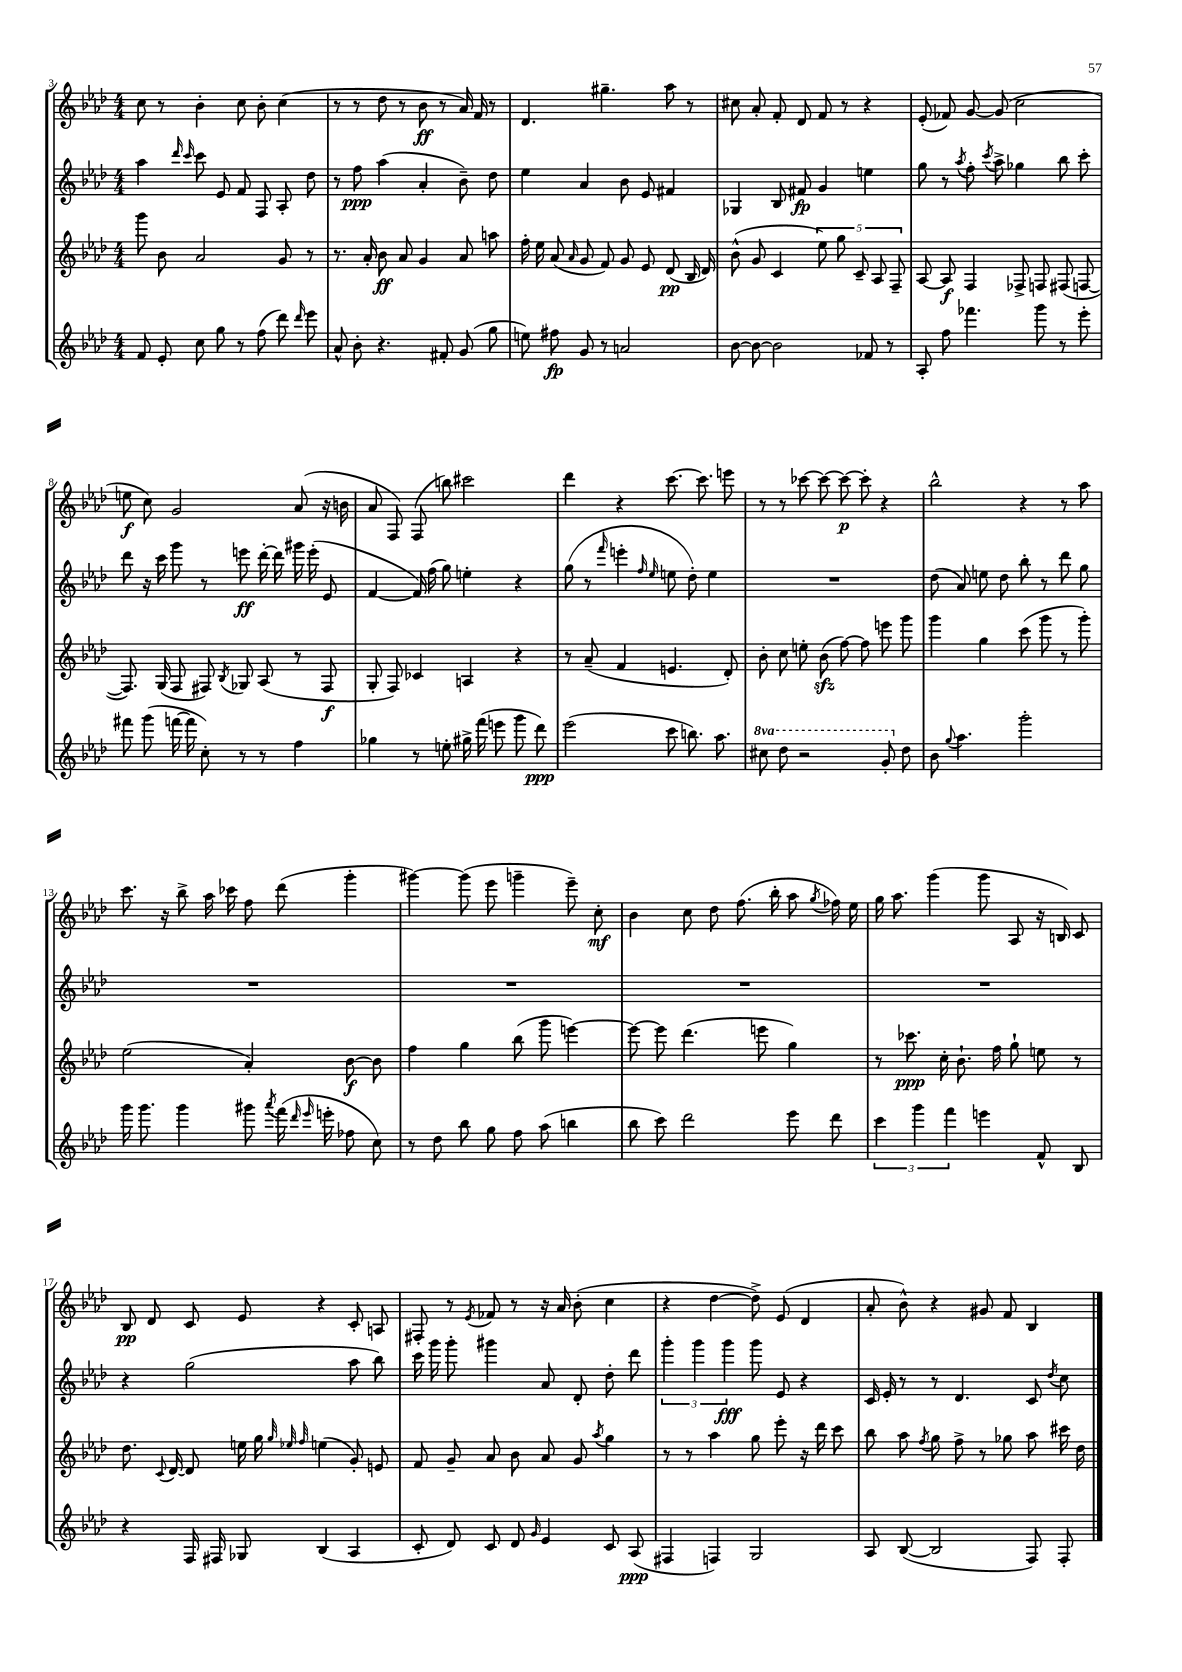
<<
\new StaffGroup <<
\new Staff = "s0" {
    \clef treble \key aes \major \numericTimeSignature \time 4/4
    \autoBeamOff c''8 r8 bes'4-. c''8 bes'8-. c''4( |
    r8 r8 des''8 r8 bes'8\ff r8 aes'16) f'16 r8 |
    des'4. gis''4.-- aes''8 r8 |
    cis''8 aes'8-. f'8-. des'8 f'8 r8 r4 |
    ees'8-.( fes'8) g'8~ g'8( c''2 |
    e''8\f c''8) g'2 aes'8( r16 b'16 |
    aes'8 f8) f8( b''8) cis'''2 |
    des'''4 r4 c'''8.~ c'''8. e'''8 |
    r8 r8 ces'''8~ ces'''8~ ces'''8~\p ces'''8-. r4 |
    bes''2-^ r4 r8 aes''8 |
    c'''8. r16 bes''8-> aes''16 ces'''16 f''8 des'''8( g'''4-. |
    gis'''4~) gis'''8( ees'''8 g'''4-- ees'''8--) c''8-.\mf |
    bes'4 c''8 des''8 f''8.( bes''16-. aes''8 \acciaccatura { g''8 } fes''16) ees''16 |
    g''16 aes''8. g'''4( g'''8 aes8 r16 b16) c'8 |
    bes8\pp des'8 c'8 ees'8 r4 c'8-. a8 |
    fis8-. r8 \acciaccatura { ees'8 } fes'8 r8 r16 aes'16 bes'8-.( c''4 |
    r4 des''4~ des''8->) ees'8( des'4 |
    aes'8-. bes'8-^) r4 gis'8 f'8 bes4 \bar "|." |
}
\new Staff = "s1" {
    \clef treble \key aes \major \numericTimeSignature \time 4/4
    \autoBeamOff aes''4 \grace { des'''16 c'''16 } c'''8 ees'8 f'8 f8 aes8-. des''8 |
    r8 f''8\ppp aes''4( aes'4-. bes'8--) des''8 |
    ees''4 aes'4 bes'8 ees'8 fis'4 |
    ges4 bes8 fis'8\fp g'4 e''4 |
    g''8 r8 \acciaccatura { aes''8 } f''8-. \acciaccatura { c'''8 } aes''8-> ges''4 bes''8 c'''8-. |
    des'''8 r16 c'''16 g'''8 r8 e'''8\ff des'''16~-. des'''16 gis'''16 e'''16-.( ees'8 |
    f'4~ f'16) f''16( g''8) e''4-. r4 |
    g''8( r8 \grace { f'''16 } e'''4-. \grace { f''16 ees''16 } e''8 des''8-.) e''4 |
    R1 |
    des''8( aes'8) e''8 des''8 bes''8-. r8 des'''8 g''8 |
    R1 |
    R1 |
    R1 |
    R1 |
    r4 g''2( aes''8 bes''8) |
    c'''16 g'''16 g'''8-. gis'''4 aes'8 des'8-. des''8-. des'''8 |
    \tuplet 3/2 { g'''4-. g'''4 g'''4\fff } g'''8 ees'8 r4 |
    c'16 ees'16-. r8 r8 des'4. c'8 \acciaccatura { des''8 } c''8 \bar "|." |
}
\new Staff = "s2" {
    \clef treble \key aes \major \numericTimeSignature \time 4/4
    \autoBeamOff g'''8 bes'8 aes'2 g'8 r8 |
    r8. aes'16-. bes'8\ff aes'8 g'4 aes'8 a''8 |
    f''16-. ees''16 aes'8( \grace { aes'16 } g'8 f'8) g'8 ees'8 des'8\pp( bes16 des'16) |
    bes'8-^( g'8 c'4 \tuplet 5/4 { ees''8) g''8 c'8-- aes8 f8-- } |
    aes8~ aes8\f f4 fes8-> f8 fis8( f8~ |
    f8.) g16( f8 fis8) \acciaccatura { bes8 } ges8 aes8( r8 fis8\f |
    g8-. f8) ces'4 a4 r4 |
    r8 aes'8--( f'4 e'4. des'8-.) |
    bes'8-. c''8 e''8-. bes'8\sfz( f''8~) f''8 e'''8 g'''8 |
    g'''4 g''4 c'''8( g'''8 r8 g'''8-.) |
    ees''2( aes'4-.) bes'8~\f bes'8 |
    f''4 g''4 bes''8( g'''8 e'''4~) |
    e'''8~ e'''8 des'''4.( e'''8 g''4) |
    r8 ces'''8.\ppp c''16-. bes'8.-! f''16 g''8-! e''8 r8 |
    des''8. \appoggiatura { c'8 } des'16~ des'8 e''16 g''16 \grace { g''32 ees''32 f''32 } e''4( g'8-.) e'8 |
    f'8 g'8-- aes'8 bes'8 aes'8 g'8 \acciaccatura { aes''8 } g''4 |
    r8 r8 aes''4 g''8 ees'''8-. r16 des'''16 c'''8 |
    bes''8 aes''8 \acciaccatura { f''8 } g''8 f''8-> r8 ges''8 aes''8 cis'''16 des''16 \bar "|." |
}
\new Staff = "s3" {
    \clef treble \key aes \major \numericTimeSignature \time 4/4 \set Staff.ottavationMarkups = #ottavation-simple-ordinals
    \autoBeamOff f'8 ees'8-. c''8 g''8 r8 f''8( des'''8) \grace { des'''16 } ees'''8 |
    aes'8-^ bes'8-. r4. fis'8-. g'8( g''8 |
    e''8) fis''8\fp g'8 r8 a'2 |
    bes'8~ bes'8~ bes'2 fes'8 r8 |
    aes8-. f''8 fes'''4. g'''8 r8 ees'''8-. |
    fis'''8 g'''8( f'''16~ f'''16 c''8-.) r8 r8 f''4 |
    ges''4 r8 e''8-. gis''16-> f'''16( e'''8 g'''8 des'''8\ppp) |
    ees'''2( c'''8 b''8.) aes''8. |
    \ottava #1 cis'''8 des'''8 r2 g''8-. \ottava #0 des''8 |
    bes'8 \appoggiatura { g''8 } aes''4. g'''2-. |
    g'''16 g'''8. g'''4 gis'''8 \acciaccatura { aes'''8 } f'''16( \grace { des'''16 ees'''16 } e'''16-. fes''8 c''8) |
    r8 des''8 bes''8 g''8 f''8 aes''8( b''4 |
    bes''8 c'''8) des'''2 ees'''8 des'''8 |
    \tuplet 3/2 { c'''4 g'''4 f'''4 } e'''4 f'8-^ bes8 |
    r4 f16 fis16 ges8 bes4( aes4 |
    c'8-. des'8) c'8 des'8 \grace { g'16 } ees'4 c'8 aes8\ppp( |
    fis4 f4) g2 |
    aes8 bes8~( bes2 f8) f8-. \bar "|." |
}
>>
>>
\layout { \context { \Score currentBarNumber = #3 } }
